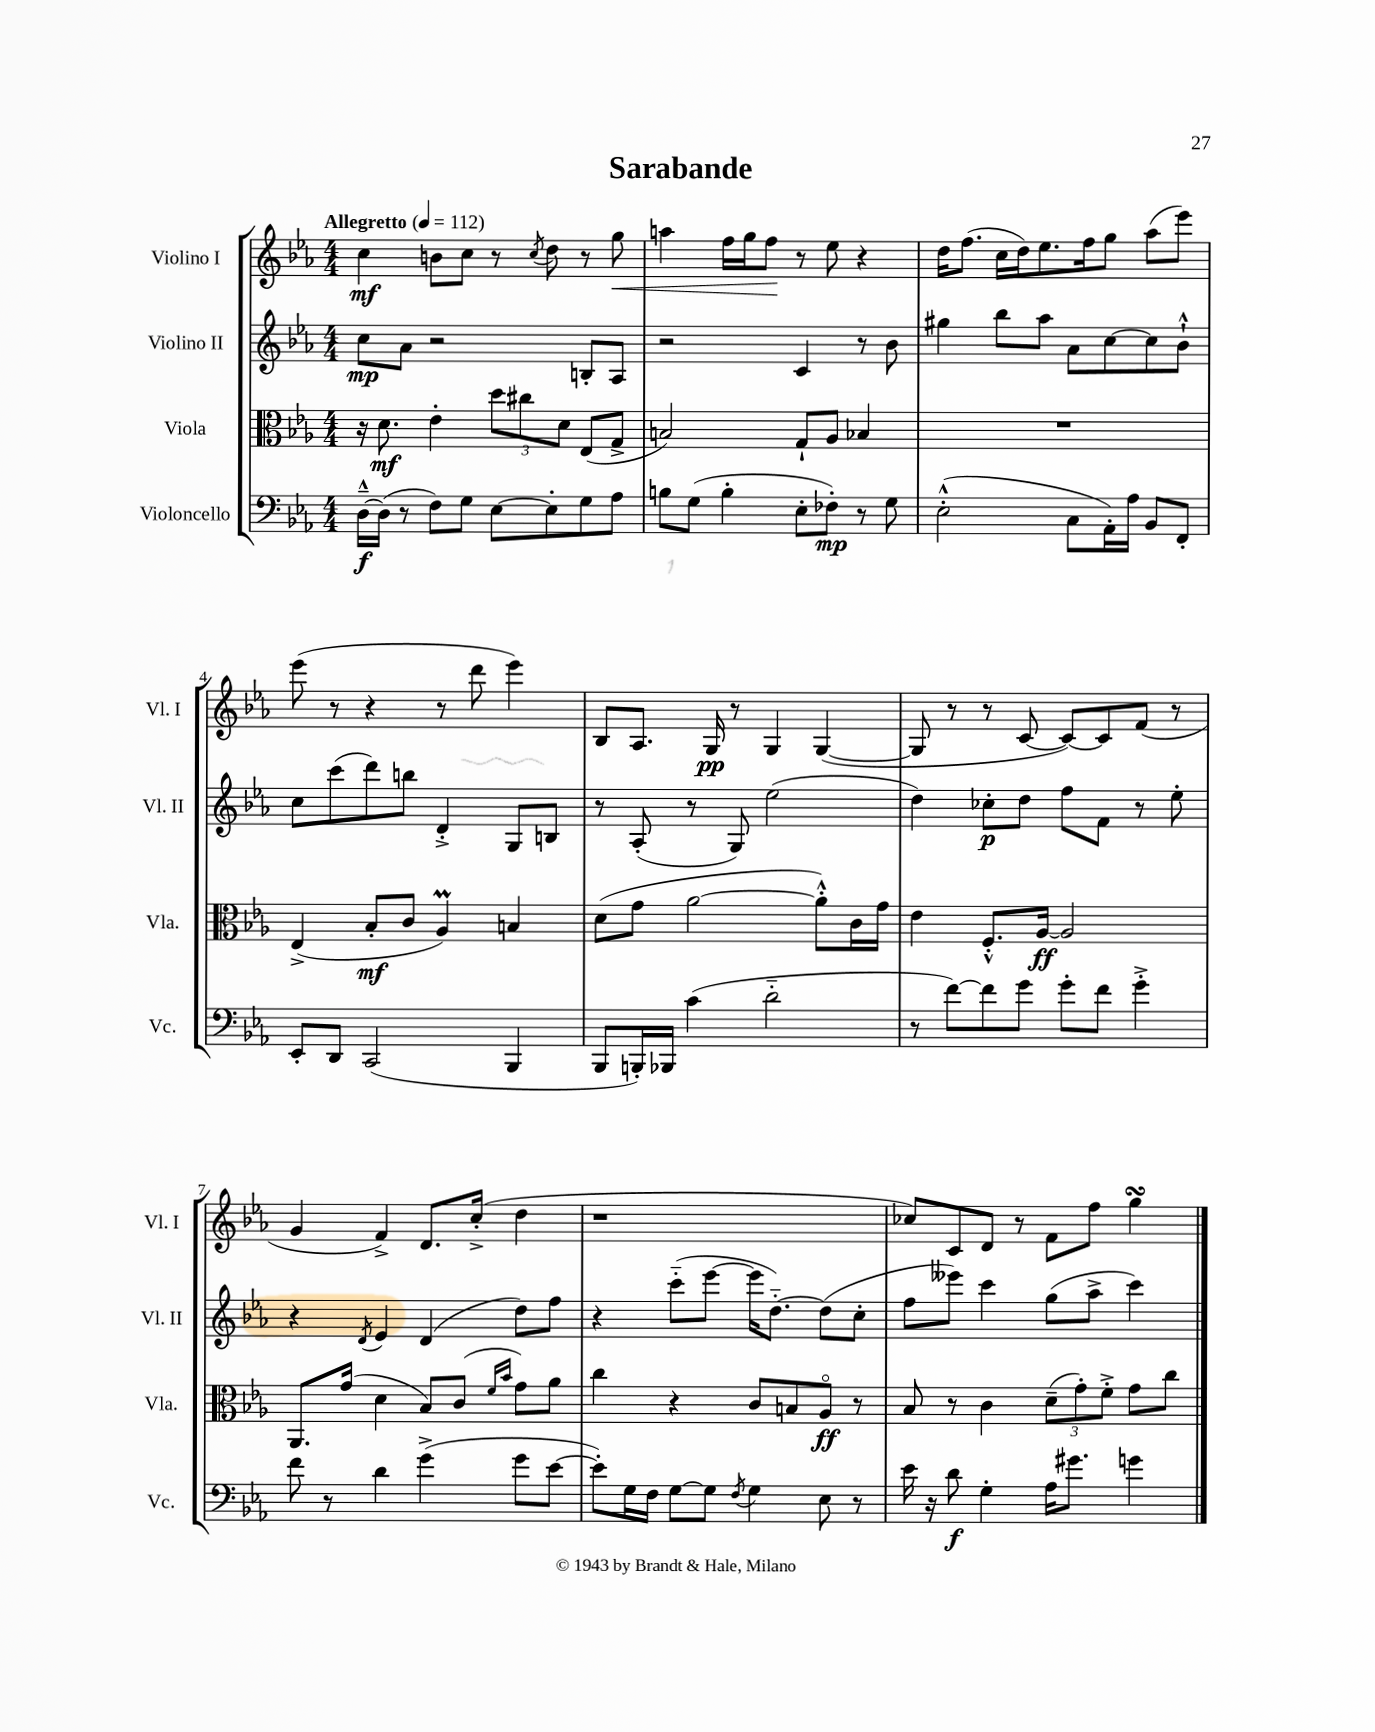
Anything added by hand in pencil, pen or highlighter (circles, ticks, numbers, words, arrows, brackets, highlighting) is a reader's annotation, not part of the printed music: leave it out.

**kern	**kern	**kern	**kern
*staff4	*staff3	*staff2	*staff1
*clefF4	*clefC3	*clefG2	*clefG2
*k[b-e-a-]	*k[b-e-a-]	*k[b-e-a-]	*k[b-e-a-]
*M4/4	*M4/4	*M4/4	*M4/4
*MM112	*MM112	*MM112	*MM112
[16D~^^	16r	8cc	4cc
(16D]	8.d	.	.
8r	.	8a-	.
8F)	4e-'	2r	8b
8G	.	.	8cc
[8E-	12dd	.	8r
.	12cc#	.	.
.	.	.	8qcc
8E-']	.	.	8dd
.	12d	.	.
8G	(8E-	8B'	8r
8A-	8G^	8A-	8gg
=	=	=	=
8B	2B)	2r	4aa
(8G	.	.	.
4B'	.	.	16ff
.	.	.	16gg
.	.	.	8ff
8E-'	8G`	4c	8r
8F-')	8A-	.	8ee-
8r	4B-	8r	4r
8G	.	8b-	.
=	=	=	=
(2E-'^^	1r	4gg#	16dd
.	.	.	(8.ff
.	.	8bb-	16cc
.	.	.	16dd)
.	.	8aa-	8.ee-
8C	.	8a-	.
.	.	.	16ff
16AA-')	.	[8cc	8gg
16A-	.	.	.
8BB-	.	8cc]	(8aa-
8FF'	.	8b-`^^	8eee-)
=	=	=	=
8EE-'	(4E-^	8cc	(8eee-
8DD	.	(8ccc	8r
(2CC	8B-'	8ddd)	4r
.	8c	8bb	.
.	4A-)	4d'^	8r
.	.	.	8ddd
4BBB-	4B	8G	4eee-)
.	.	8B	.
=	=	=	=
8BBB-	(8d	8r	8B-
16BBB')	8g	(8A-'	8.A-
16BBB-	.	.	.
(4c	[2a-	8r	.
.	.	.	16G
.	.	8G)	8r
2d'~	.	(2ee-	4G
.	8a-'^^])	.	([4G
.	16c	.	.
.	16g	.	.
=	=	=	=
8r	4e-	4dd)	8G]
[8f)	.	.	8r
8f]	8.F'^^	8cc-'	8r
8g	.	8dd	[8c
.	[16A-	.	.
8g'	2A-]	8ff	8c_)
8f	.	8f	8c]
4g'^	.	8r	(8f
.	.	8ee-'	8r
=	=	=	=
8f	8.AA-	4r	4g
8r	.	.	.
.	(16g	.	.
.	.	8qd	.
4d	4d	4e-	4f^)
(4g^	8B-)	(4d	8.d
.	(8c	.	.
.	.	.	(16cc'^
.	16qqf	.	.
.	16qqb-	.	.
8g	8g)	8dd)	4dd
[8e-	8a-	8ff	.
=	=	=	=
8e-'])	4cc	4r	1r
16G	.	.	.
16F	.	.	.
[8G	4r	(8ccc'~	.
8G]	.	[8eee-	.
8qF	.	.	.
4G	8c	16eee-]	.
.	.	[8.dd'~)	.
.	8B	.	.
8E-	8A-o	(8dd]	.
8r	8r	8cc'	.
=	=	=	=
16e-	8B-	8ff	8cc-)
16r	.	.	.
8d	8r	8eee--)	8c
4G'	4c	4ccc	8d
.	.	.	8r
16A-	(12d~	(8gg	8f
8.g#	.	.	.
.	12g')	.	.
.	.	8aa-^	8ff
.	12f'^	.	.
4g	8g	4ccc)	4gg
.	8cc	.	.
==	==	==	==
*-	*-	*-	*-
